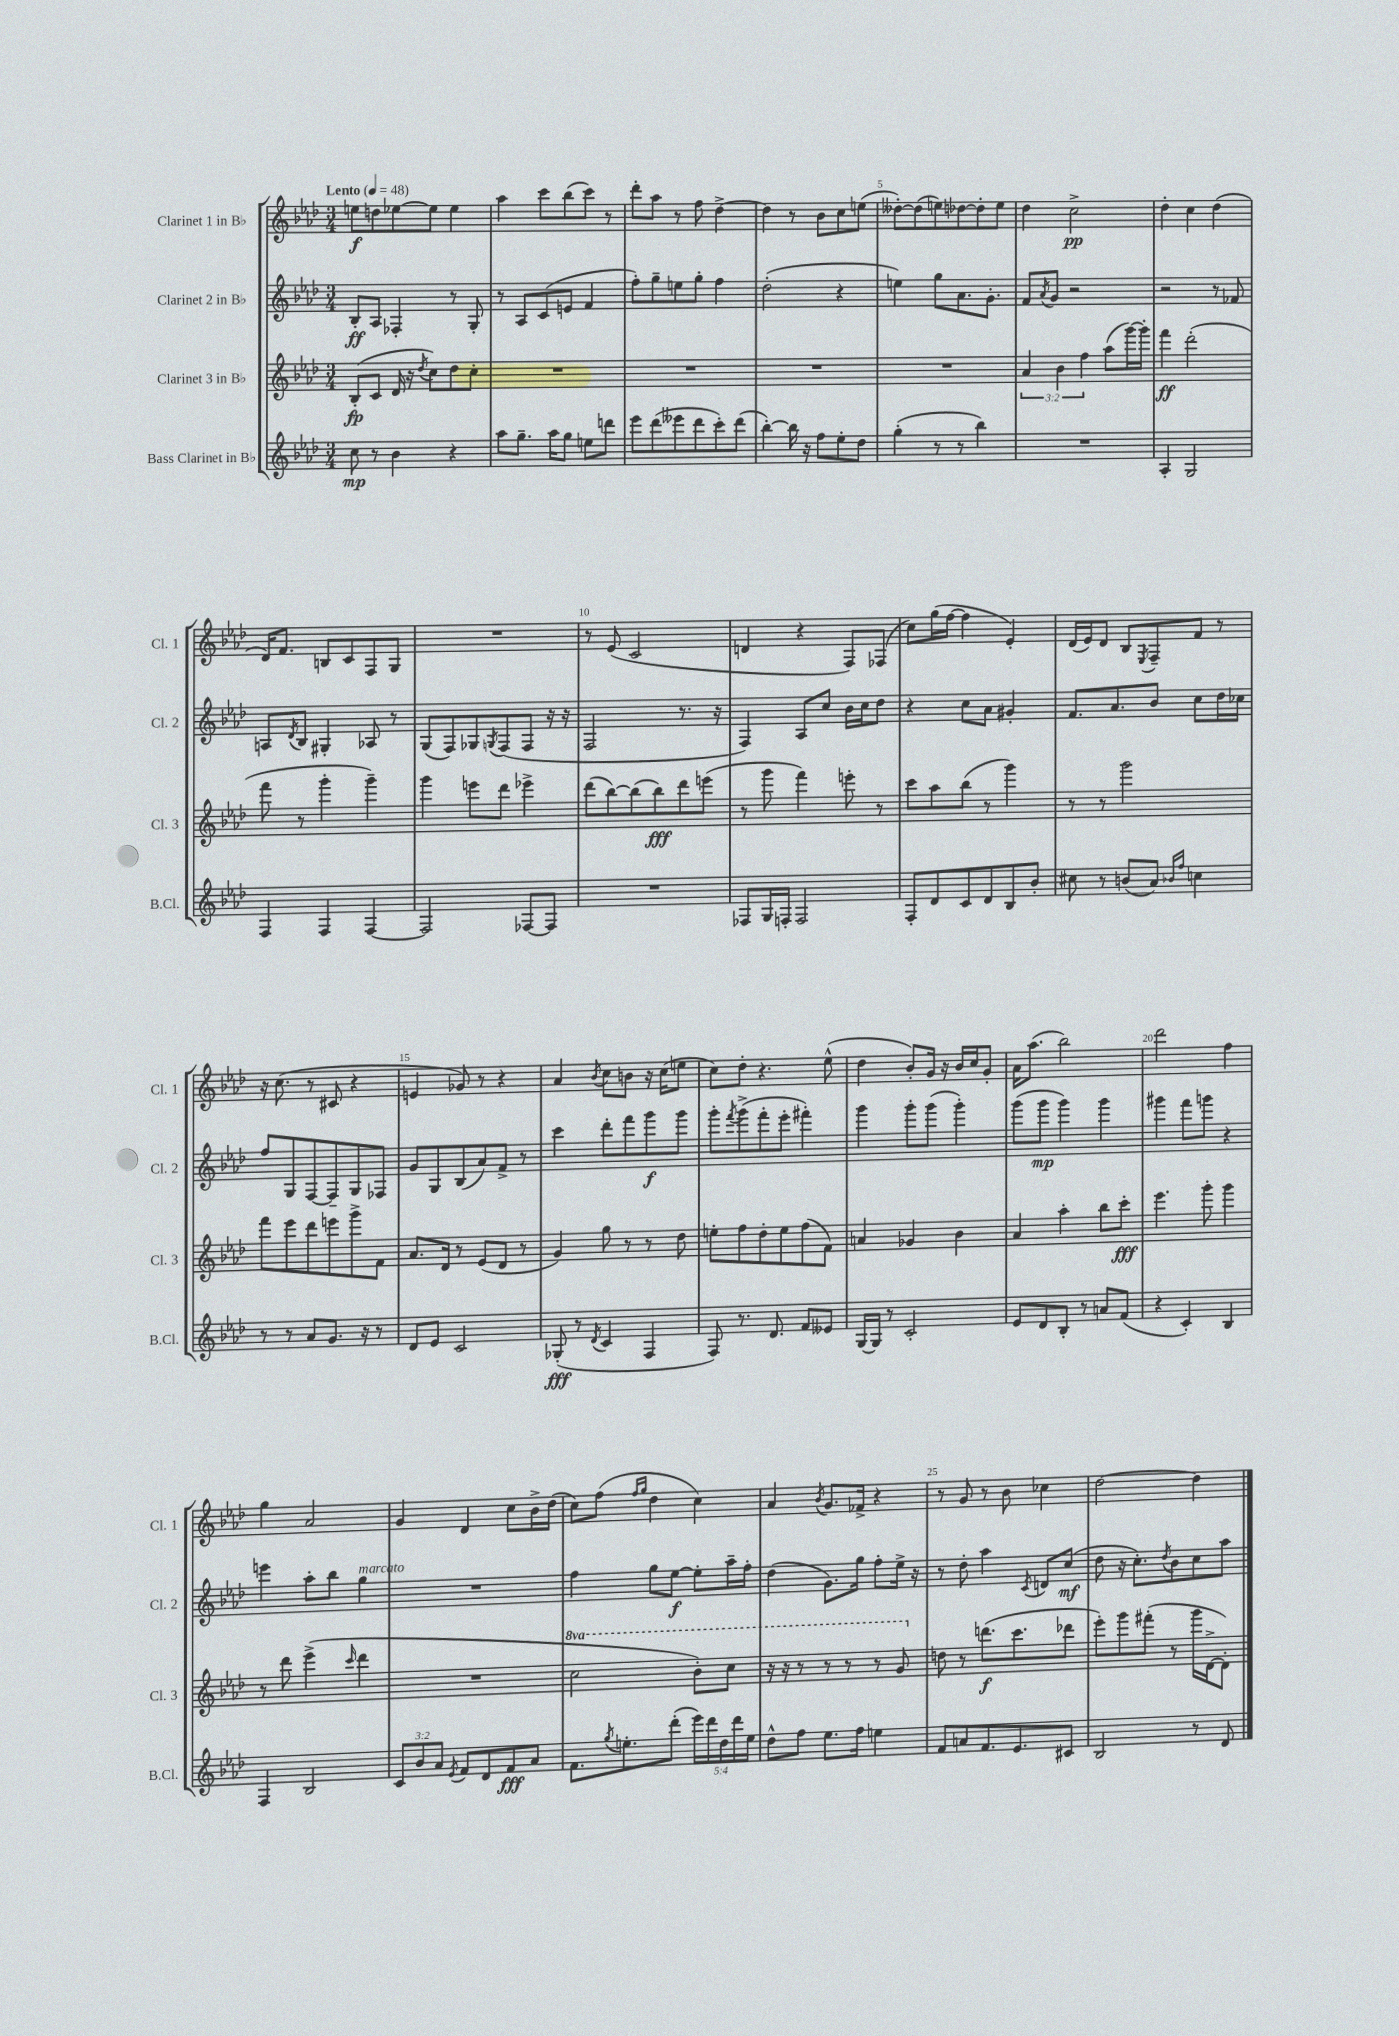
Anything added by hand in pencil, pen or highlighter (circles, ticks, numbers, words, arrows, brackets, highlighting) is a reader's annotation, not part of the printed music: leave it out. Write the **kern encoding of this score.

**kern	**kern	**kern	**kern
*staff4	*staff3	*staff2	*staff1
*clefG2	*clefG2	*clefG2	*clefG2
*k[b-e-a-d-]	*k[b-e-a-d-]	*k[b-e-a-d-]	*k[b-e-a-d-]
*M3/4	*M3/4	*M3/4	*M3/4
*MM48	*MM48	*MM48	*MM48
8cc	(8B-'	8B-'	8ee
8r	8c	8A-	8dd
4b-	16d-	4F-'	[8ee-
.	16r	.	.
.	8qdd-	.	.
.	8cc)	.	8ee-]
4r	8dd-	8r	4ee-
.	8cc'	8G'	.
=	=	=	=
8aa-	2.r	8r	4aa-
8.gg~	.	8A-	.
.	.	(8c	8ccc
16aa-	.	.	.
8gg	.	8e	(8bb-
8ee	.	4f	8ccc)
8ddd	.	.	8r
=	=	=	=
8eee-	2.r	8ff')	8ddd-'
(8ddd-	.	8gg~	8aa-
8eee--	.	8ee	8r
8ddd-	.	8gg'	8ff
8ccc')	.	4ff	[4dd-^
(8ddd-	.	.	.
=	=	=	=
[4bb-')	2.r	(2dd-'	4dd-]
16bb-]	.	.	8r
16r	.	.	.
8ff	.	.	8b-
8ee-'	.	4r	8cc
8dd-	.	.	(8ee
=	=	=	=
(4gg'	2.r	4ee)	[8dd--')
.	.	.	(8dd--]
8r	.	8gg	8ee)
8r	.	8.a-	[8dd-
4bb-)	.	.	8dd-']
.	.	8.g'	.
.	.	.	8ee
=	=	=	=
2.r	6a-	8f	4dd-
.	.	8qa-	.
.	.	8g	.
.	6b-	.	.
.	.	2r	2cc^
.	6ff	.	.
.	(8aa-	.	.
.	[16ggg)	.	.
.	16ggg']	.	.
=	=	=	=
4A-'	4fff	2r	4dd-'
2G	(2ddd-'	.	4cc
.	.	8r	(4dd-
.	.	8f-	.
=	=	=	=
4F	8fff	8A	16d-)
.	.	.	8.f
.	.	8qd-	.
.	8r	8B-	.
4F	4ggg'	4G#'	8B
.	.	.	8c
[4F	4ggg~)	8A-	8F
.	.	8r	8G
=	=	=	=
2F]	4ggg	(8G	2.r
.	.	8F)	.
.	8eee	8G-	.
.	.	8qG	.
.	8ddd-	(8F	.
[8F-	4eee-^	8F	.
8F-]	.	16r	.
.	.	16r	.
=	=	=	=
2.r	(8ddd-	2F	8r
.	[8bb-)	.	(8e-
.	(8bb-]	.	2c
.	8bb-)	.	.
.	8ddd-	8.r	.
.	(8eee	.	.
.	.	16r	.
=	=	=	=
8F-	8r	4F)	4d
16G	8ggg	.	.
16F'	.	.	.
2F	4fff)	8A-	4r
.	.	8cc	.
.	8eee'	16b-	8F)
.	.	16cc	.
.	8r	8dd-	(8F-
=	=	=	=
8F'	8ccc	4r	8cc)
8d-	8aa-	.	(16gg
.	.	.	[16ff
8c	(8bb-	8cc	4ff]
8d-	8r	8a-	.
8B-	4ggg)	4g#'	4e-')
8b-'	.	.	.
=	=	=	=
8cc#	8r	8.f	(16d-
.	.	.	16e-)
8r	8r	.	8d-
.	.	8.a-	.
(8b	2ggg	.	8B-
.	.	.	8qE-
8a-)	.	8b-	8F~
16qqb-	.	.	.
16qqff	.	.	.
4cc	.	8cc	8f
.	.	16dd-	8r
.	.	16cc-	.
=	=	=	=
8r	8fff	8ff	16r
.	.	.	(8.cc
8r	8eee-	8G	.
8a-	8ddd-	[8F	8r
8.g	8eee	8F~]	8c#
.	8ggg^	8G	4r
16r	.	.	.
8r	8f	8F-	.
=	=	=	=
8d-	8.a-	8g	4e
8e-	.	8G	.
.	16d-	.	.
2c	8r	(8B-	8g-)
.	(8e-	8a-)	8r
.	8d-	8f^	4r
.	8r	8r	.
=	=	=	=
(8G-'	4g)	4ccc	4a-
8r	.	.	.
8qd-	.	.	8qb-
4c	8gg	8ddd-'	8cc
.	8r	8fff	8b
4F	8r	8ggg	16r
.	.	.	(16cc
.	8dd-	8ggg	8ee
=	=	=	=
8F)	8ee'	8ggg'	8cc)
.	.	8qfff	.
8.r	8ff	(8ggg^	8dd-'
.	8dd-'	8fff'	4.r
8.d-	.	.	.
.	8ee	8eee-'	.
8f	(8ff	4fff#')	.
8e--	8f)	.	(8ee-^^
=	=	=	=
[16G	4a	4ggg	4dd-
16G]	.	.	.
8r	.	.	.
2c'	4g-	8ggg'	8b-')
.	.	(8ggg	16g
.	.	.	16r
.	4b-	4ggg')	16b-
.	.	.	16cc
.	.	.	8g'
=	=	=	=
8e-	4a-	(8ggg	16a-
.	.	.	(8.aa-
8d-	.	8ggg	.
8B-'	4aa-'	4ggg)	2bb-)
8r	.	.	.
8a	8bb-	4ggg	.
(8f	8ccc'	.	.
=	=	=	=
4r	4.eee-	4ggg#	2ddd-
4c')	.	8fff	.
.	8ggg'	8ggg	.
4B-	4ggg	4r	4ff
=	=	=	=
4F	8r	4eee	4gg
.	8ddd-	.	.
2B-	(4eee-^	8aa-'	2a-
.	.	8bb-	.
.	16qqccc	.	.
.	4ddd-	4gg	.
=	=	=	=
12c	2.r	2.r	4g
12b-	.	.	.
12a-	.	.	.
8qe-	.	.	.
8f	.	.	4d-
8d-	.	.	.
8f	.	.	8cc
8a-	.	.	16b-^
.	.	.	(16dd-
=	=	=	=
8.f	2ccc	4ff	8cc)
.	.	.	(8ff
8qgg	.	.	.
8.ee'	.	.	.
.	.	.	16qqff
.	.	.	16qqgg
.	.	8gg	4dd-
(8ddd-'	.	[8ee-	.
20eee-)	8bb-')	8ee-']	4cc)
20ddd-	.	.	.
20dd-	.	.	.
.	8ccc	16aa-~	.
20ddd-	.	.	.
.	.	16ff'	.
20ee	.	.	.
=	=	=	=
8dd-^^	16r	(4dd-	4a-
.	16r	.	.
8ff	8r	.	.
.	.	.	8qb-
8.ee-	8r	8.g)	8.g
.	8r	.	.
16ff	.	16gg	16f-^
4ee	8r	8ff'	4r
.	8gg	16ee-^	.
.	.	16r	.
=	=	=	=
8f	8dd	8r	8r
8a	8r	8dd-'	8g
8.f	(8.ddd	4aa-	8r
.	.	.	8b-
8.e-	8.ccc	.	.
.	.	8qc	.
.	.	8d	4cc-
8c#	8ddd-	(8cc	.
=	=	=	=
2B-	8eee-')	8dd-	[2dd-
.	8ggg	16r	.
.	.	8.cc')	.
.	(8fff#'	.	.
.	.	8qdd-	.
.	8r	8b-	.
8r	16ggg	8cc	4dd-]
.	[16d-^	.	.
8d-	8d-'])	8aa-	.
==	==	==	==
*-	*-	*-	*-
